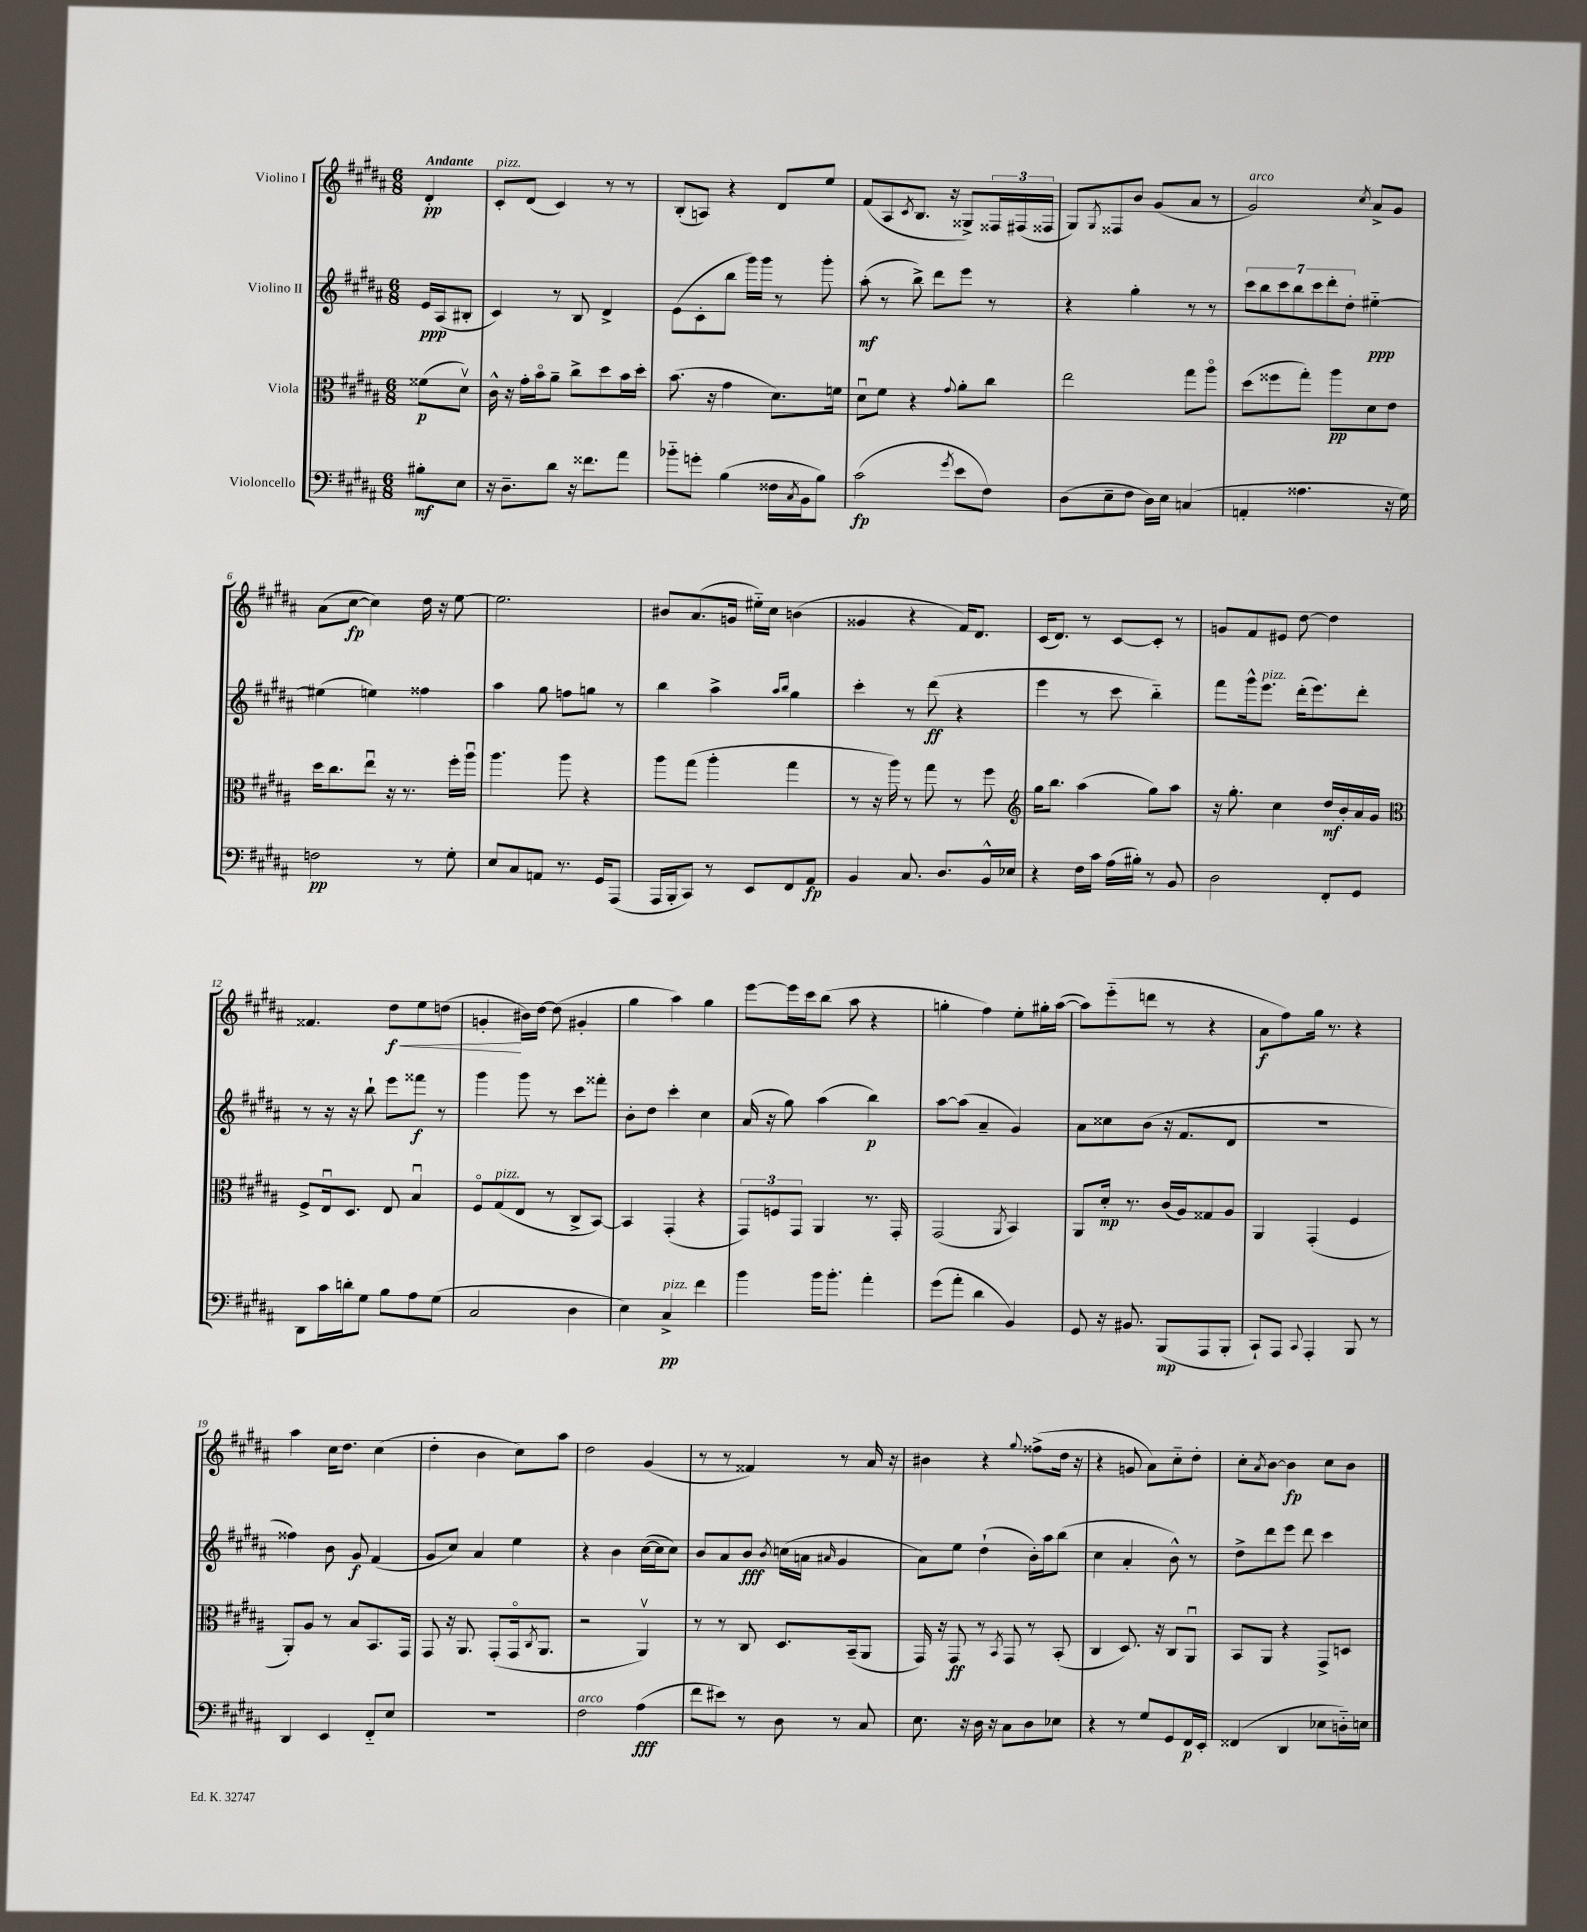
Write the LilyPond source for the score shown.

<<
\new StaffGroup <<
\new Staff = "s0" \with { instrumentName = "Violino I" } {
    \clef treble \key b \major \numericTimeSignature \time 6/8 \partial 4 \tempo "Andante"
    dis'4-.\pp |
    cis'8-.^\markup { \italic "pizz." } dis'8( cis'4) r8 r8 |
    b8-.( a8) r4 dis'8 e''8 |
    fis'8( ais8 \acciaccatura { cis'8 } b8. r16 gisis8->) \tuplet 3/2 { fisis16 fis16( fisis16 } |
    gis8) \acciaccatura { gis8 } fisis8 b'8 gis'8( ais'8 r8 |
    gis'2^\markup { \italic "arco" }) \acciaccatura { cis''8 } ais'8-> gis'8 |
    ais'8( cis''8~\fp cis''4) dis''16 r16 e''8~ |
    e''2. |
    bis'8 ais'8.( g'16 eis''16-_) cis''16 b'4( |
    gisis'4 r4 fis'16) dis'8. |
    cis'16( dis'8.) r8 cis'8~ cis'8-. r8 |
    g'8 fis'8 eis'8 dis''8~ dis''4 |
    fisis'4. dis''8\f\< e''8 d''8( |
    g'4-.\! bis'16) dis''16~ dis''8( gis'4-. |
    gis''4 ais''4) gis''4 |
    e'''8~ e'''16 cis'''16 b''8( ais''8 r4 |
    g''4-. fis''4) e''8-. gis''16-. ais''16~( |
    ais''8) e'''8-_( d'''8 r8 r4 |
    ais'8\f fis''8) gis''16 r8. r4 |
    ais''4 cis''16 dis''8. cis''4( |
    dis''4-. b'4 cis''8) ais''8 |
    dis''2 gis'4( |
    r8 r8 fisis'4) r8 ais'16 r16 |
    bis'4 r4 \appoggiatura { gis''8 } fisis''8->( dis''16 r16 |
    r4 g'8 ais'8) cis''8-_ dis''8-. |
    cis''8-. \acciaccatura { ais'8 } b'8~ b'4\fp cis''8 b'8 \bar "|." |
}
\new Staff = "s1" \with { instrumentName = "Violino II" } {
    \clef treble \key b \major \numericTimeSignature \time 6/8 \partial 4
    e'16\ppp ais16( bis8-. |
    cis'4) r8 b8 dis'4-> |
    e'8( cis'8-. b''8 gis'''16) gis'''16 r8 gis'''8-. |
    ais''8-.\mf( r8 b''8->) dis'''8 e'''8 r8 |
    r4 gis''4-. r8 r8 |
    \tuplet 7/4 { cis'''8 b''8 cis'''8 b''8 cis'''8 dis'''8-. dis''8-. } eis''4~-_\ppp |
    eis''4( e''4) fisis''4 |
    ais''4 gis''8 f''8 g''8 r8 |
    b''4 ais''4-> \grace { ais''16 b''16 } gis''4 |
    cis'''4-. r8 dis'''8\ff( r4 |
    e'''4 r8 cis'''8 b''4-_) |
    fis'''8 gis'''16-^ e'''8.^\markup { \italic "pizz." } dis'''16-.( e'''8.) dis'''8-. |
    r8 r16 r16 b''8-! e'''8 fisis'''8\f r8 |
    gis'''4 gis'''8 r8 cis'''8 fisis'''8-. |
    b'8-. dis''8 cis'''4-. cis''4 |
    ais'16( r16 gis''8) ais''4( b''4\p) |
    ais''8~ ais''8( ais'4-- gis'4) |
    ais'8 cisis''8 b'8( r16 fis'8. dis'8 |
    R2. |
    fisis''4) b'8 gis'8\f fis'4( |
    gis'8 cis''8) ais'4 e''4 |
    r4 b'4 cis''16~( cis''16 cis''8) |
    b'8 ais'8 b'8\fff \acciaccatura { b'8 } c''16( a'16 \grace { ais'16 } gis'4 |
    ais'8) e''8 dis''4-!( b'16-.) ais''16 b''8( |
    cis''4 ais'4-. b'8-^) r8 |
    dis''8-> dis'''8 e'''8 dis'''8 cis'''4 \bar "|." |
}
\new Staff = "s2" \with { instrumentName = "Viola" } {
    \clef alto \key b \major \numericTimeSignature \time 6/8 \partial 4
    fisis'8\p( dis'8\upbow) |
    cis'16-^ r16 gis'16-. b'16\flageolet ais'8-- cis''8-> dis''8 b'16 dis''16-. |
    b'8.( r16 gis'4 dis'8.) f'16 |
    dis'8\downbow fis'8 r4 \appoggiatura { gis'8 } ais'8-. cis''8 |
    e''2 gis''8 ais''8\flageolet |
    dis''8( fisis''8 gis''8-.) ais''8\pp dis'8 e'8 |
    dis''16 cis''8. e''8\downbow r16 r8. fis''16-. ais''16\downbow |
    ais''4. ais''8 r4 |
    ais''8 gis''8( ais''4-. gis''4 |
    r8 r16 ais''16) r8 gis''8 r8 fis''8 |
    \clef treble gis''16 b''8. ais''4( gis''8) ais''8 |
    r16 gis''8.-. cis''4 dis''16\mf b'16-. ais'16 gis'16 |
    \clef alto fis8-> e16\downbow dis8. e8 b4\downbow |
    fis8\flageolet gis8^\markup { \italic "pizz." }( e8 r8 cis8-> b,8~) |
    b,4 gis,4-.( r4 |
    \tuplet 3/2 { gis,8) f8 gis,8 } ais,4 r8. gis,16-. |
    gis,2( \acciaccatura { ais,8 } b,4) |
    ais,8 dis'16-.\mp r8. cis'16( ais16) gisis8 ais8 |
    ais,4 gis,4-.( fis4 |
    ais,8-.) ais8 r8 b8 b,8. gis,16 |
    gis,8 r16 ais,8. gis,8-.( gis,16\flageolet \acciaccatura { cis8 } ais,8. |
    r2 ais,4\upbow) |
    r8 r8 cis8 dis8. b,16--( ais,8 |
    gis,16) r16 gis,8\ff r8 \acciaccatura { b,8 } gis,8 r8 b,8-.( |
    cis4 dis8.) r16 cis8 ais,8\downbow |
    b,8 ais,8 r4 gis,8-> d8 \bar "|." |
}
\new Staff = "s3" \with { instrumentName = "Violoncello" } {
    \clef bass \key b \major \numericTimeSignature \time 6/8 \partial 4
    bis8-.\mf e8 |
    r16 dis8.-- dis'8 r16 fisis'8. ais'8 |
    bes'8-_ g'8-. b4( fisis16 \acciaccatura { cis8 } b,16 b8) |
    cis'2\fp( \acciaccatura { gis'8 } e'8 fis8) |
    dis8( e8-- fis8 dis16) e16 c4( |
    a,4-. aisis4. r16 gis16) |
    f2\pp r8 gis8-. |
    e8 cis8 a,8 r8. gis,16 ais,,8( |
    ais,,16 b,,16-. cis,8) r8 e,8 fis,8 ais,8\fp |
    b,4 cis8. dis8. b,16-^ ees16 |
    r4 fis16 cis'16 ais16( bis16-.) r8 b,8 |
    dis2 fis,8-. gis,8 |
    dis,8 cis'16 d'16-. gis8 b8 ais8 gis8( |
    cis2 dis4 |
    e4) cis4->\pp^\markup { \italic "pizz." } fis'4 |
    b'4 b'16 b'8.-. ais'4-. |
    gis'8( ais'8-. dis'4 b,4) |
    gis,8 r16 bis,8. b,,8\mp( ais,,8 b,,8-. |
    cis,8-!) ais,,8 \appoggiatura { cis,8 } ais,,4-. b,,8 r8 |
    dis,4 e,4 fis,8-_ e8 |
    R2. |
    fis2^\markup { \italic "arco" } ais4\fff( |
    fis'8 eis'8) r8 dis8 r8 cis8 |
    e8. r16 dis16 r16 cis8 dis8 ees8 |
    r4 r8 gis8 gis,8 fis,16\p e,16-. |
    fisis,4( dis,4 ees8 d16-_) e16 \bar "|." |
}
>>
>>
